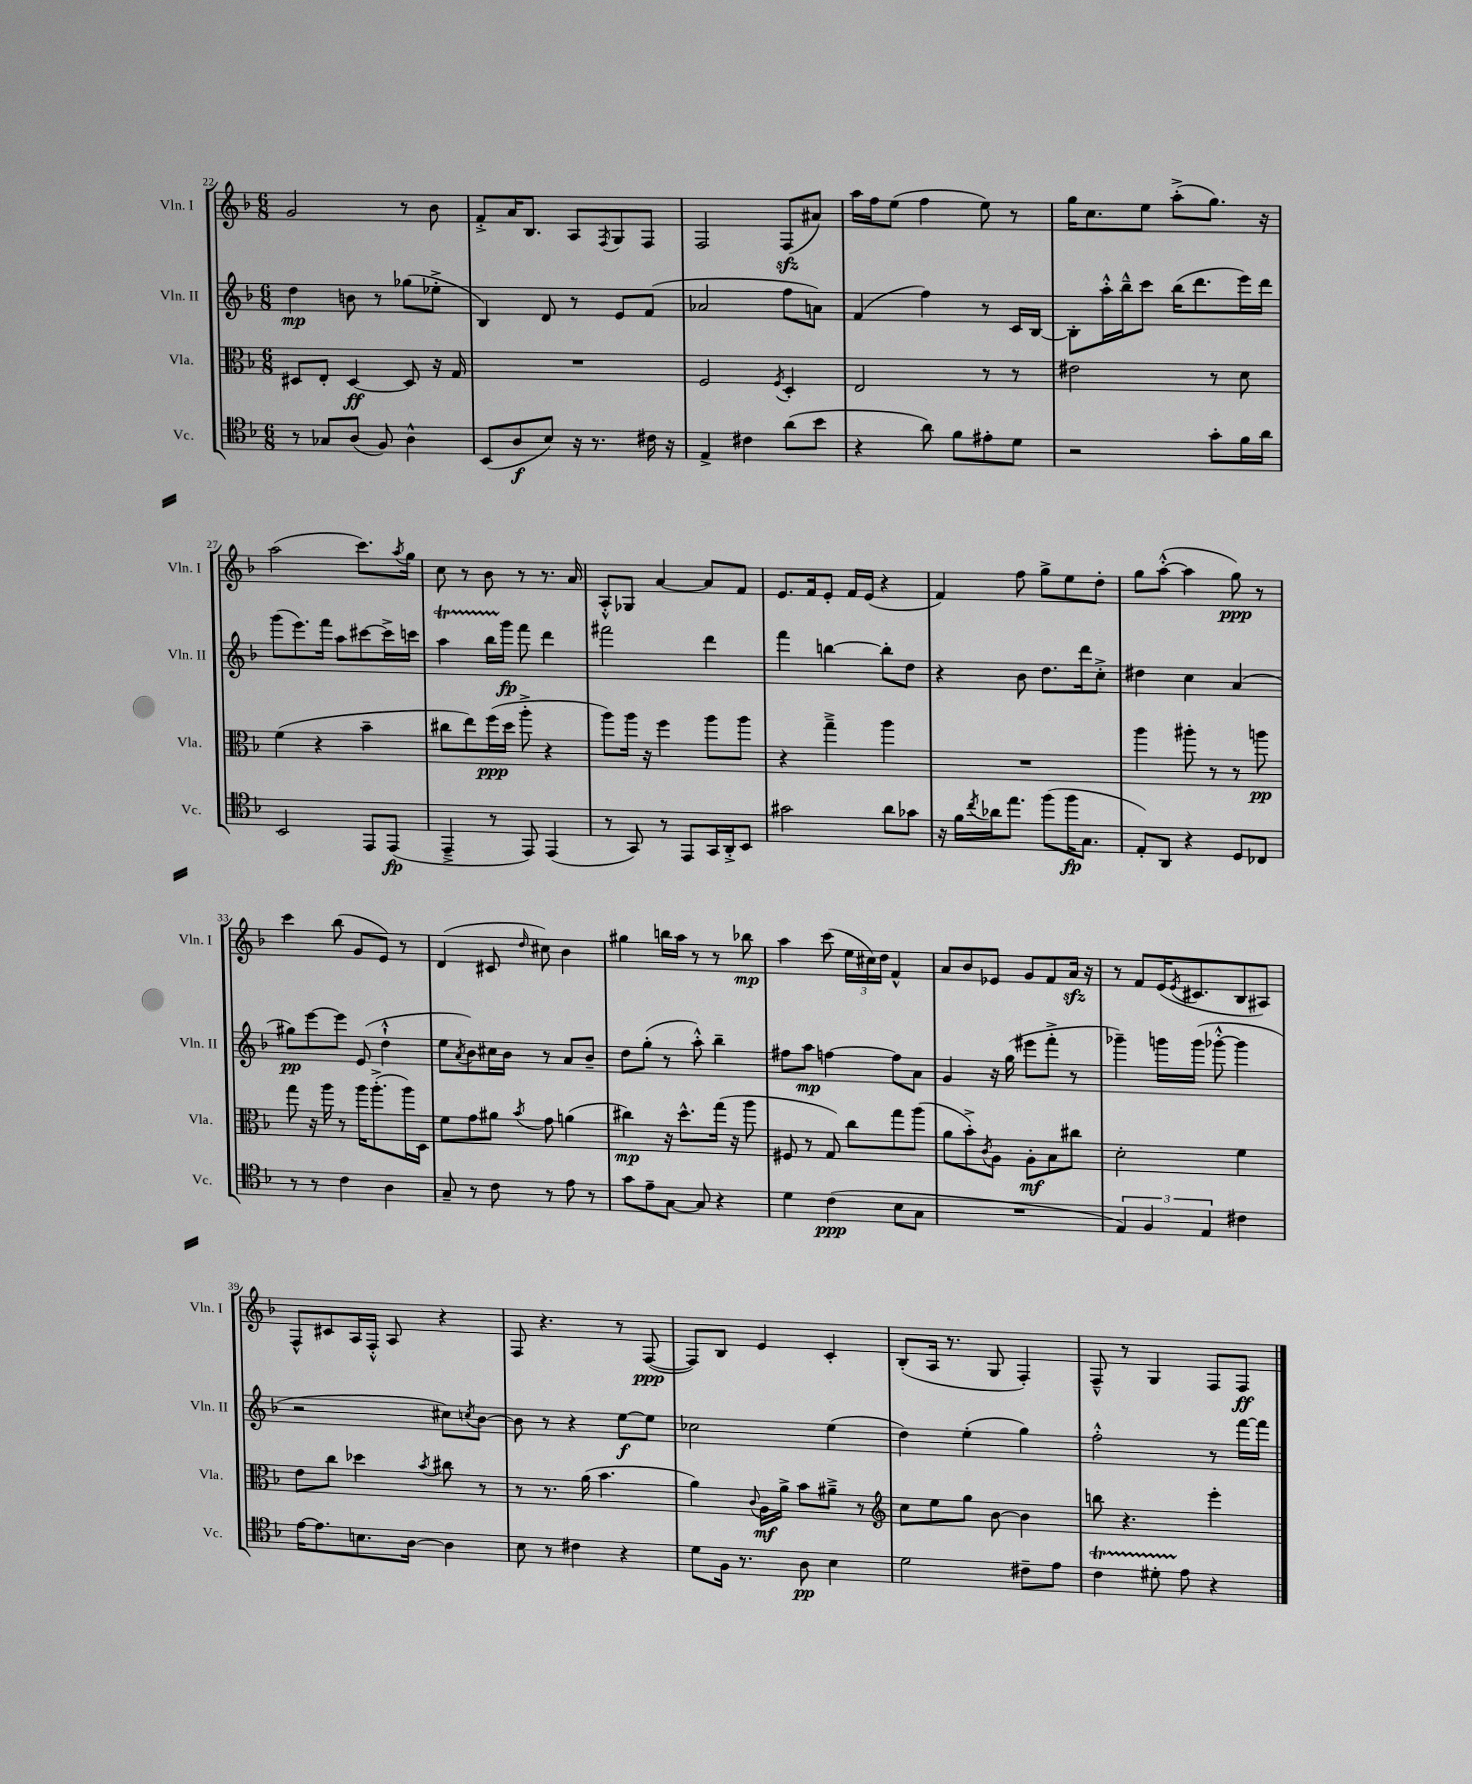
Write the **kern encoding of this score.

**kern	**kern	**kern	**kern
*staff4	*staff3	*staff2	*staff1
*clefC4	*clefC3	*clefG2	*clefG2
*k[b-]	*k[b-]	*k[b-]	*k[b-]
*M6/8	*M6/8	*M6/8	*M6/8
8r	8D#	4dd	2g
8G-	8E'	.	.
(8A	[4D#	8b	.
8F)	.	8r	.
4A^^	8D#]	(8gg-	8r
.	16r	8ee-'^	8b-
.	16G	.	.
=	=	=	=
(8BB-	2.r	4B-)	8f'^
8A	.	.	16a
.	.	.	8.B-
8B-)	.	8d	.
16r	.	8r	8A
8.r	.	.	.
.	.	.	8qF
.	.	8e	8G
16c#	.	(8f	8F
16r	.	.	.
=	=	=	=
4E^	2F	2a-	2F
4c#	.	.	.
.	8qF	.	.
(8a	4D'	8ff	(8F
8b-	.	8a)	8a#)
=	=	=	=
4r	2E	(4f	16aa
.	.	.	16ff
.	.	.	(8ee
8a)	.	4ff)	4ff
8f	.	.	.
8e#'	8r	8r	8ee)
8d	8r	16c	8r
.	.	[16B-	.
=	=	=	=
2r	2e#	8B-']	16gg
.	.	.	8.cc
.	.	16aa'^^	.
.	.	16bb-~^^	.
.	.	8ccc	8ee
.	.	(16bb-	(8aa'^
.	.	8.ddd	.
8g'	8r	.	8.gg)
16f	8d	16eee)	.
16a	.	16ddd	16r
=	=	=	=
2BB-	(4f	(8ggg	(2aa
.	.	8.eee)	.
.	4r	.	.
.	.	16fff	.
.	.	8aa	.
8EE	4b-~	[8ccc#	8.ccc)
(8EE	.	16ccc#^]	.
.	.	.	8qaa
.	.	16ccc	16gg
=	=	=	=
4EE~^	8cc#	4aa	8cc
.	8ee)	.	8r
8r	(16ff	16bb-	8b-
.	16dd	16ggg	.
8EE)	8aa'^	8fff	8r
(4EE	4r	4ddd	8.r
.	.	.	16a
=	=	=	=
8r	8aa)	2fff#	8A'^^
8GG)	16aa	.	8G-
.	16r	.	.
8r	4ff	.	[4a
8EE	.	.	.
16GG	8aa	4ddd	8a]
16AA'^	.	.	.
8BB-	8aa	.	8f
=	=	=	=
2g#	4r	4fff	8.e
.	.	.	16f
.	4gg~^	[4bb	8e'
.	.	.	16f
.	.	.	(16e
8a	4aa	8bb']	4r
8g-	.	8dd	.
=	=	=	=
16r	2.r	4r	4f)
16f	.	.	.
8qcc	.	.	.
16a-	.	.	.
8.ee	.	.	.
.	.	8b-	8ff
(8ff	.	8.dd	8gg^
16ff	.	.	8ee
8.G	.	16ddd	.
.	.	8cc'^	8dd'
=	=	=	=
8E')	4aa	4dd#	8gg
8AA	.	.	([8aa'^^
4r	8aa#'	4cc	4aa]
.	8r	.	.
8D	8r	(4a	8gg)
8C-	8aa	.	8r
=	=	=	=
8r	8gg	8gg#)	4ccc
8r	16r	[8eee	.
.	16aa	.	.
4c	8r	8eee]	(8bb-
.	16aa	(8e	8g
.	(8.aa'^	.	.
4A	.	4dd`^^	8e)
.	16aa)	.	8r
.	16D	.	.
=	=	=	=
8G~	8f	8ee	(4d
.	.	8qa	.
8r	8g	8b-)	.
8c	8a#	16cc#	8c#
.	.	16b-	.
.	8qb-	.	16qqdd
8r	8g	8r	8cc#)
8e	(4a	8a	4b-
8r	.	8b-~	.
=	=	=	=
8g	4cc#)	8dd	4gg#
8e~	.	(8gg'	.
[8G	16r	8r	16bb
.	8.dd^^	.	16aa
8G]	.	8aa'^^)	8r
4r	(16gg	4bb-~	8r
.	16r	.	.
.	8aa	.	8bb-
=	=	=	=
4d	8F#	8ff#	4aa
.	8r	8aa	.
(4c	8G)	[4ff	(8ccc
.	8cc	.	24ee
.	.	.	24cc#)
.	.	.	24dd
8B-	8gg	8ff]	4f^^
8G	(8aa	8a	.
=	=	=	=
2.r	8a	4g	8a
.	8b-'^)	.	8b-
.	8qc	.	.
.	8A	16r	8e-
.	.	(16gg	.
.	8A'	8eee#	8g
.	8B-	8fff'^	8f
.	8cc#	8r	16a
.	.	.	16r
=	=	=	=
6E)	2d'	4ggg-~)	8r
.	.	.	8f
6F	.	.	.
.	.	16ggg	(16e
.	.	.	8qe
.	.	(16ggg	8.c#
6E	.	.	.
.	.	[8ggg-'^^	.
4c#	4f	4ggg-]	8B-
.	.	.	8A#)
=	=	=	=
[16e	8e	2r	8F^^
8.e]	.	.	.
.	8cc	.	8c#
8.B	4dd-	.	16A
.	.	.	16F'^^
.	.	.	8A
[16A	.	.	.
.	8qb-	.	.
4A]	8cc#	8cc#)	4r
.	.	8qcc	.
.	8r	[8b-	.
=	=	=	=
8B-	8r	8b-]	8F
8r	8.r	8r	4.r
4c#	.	4r	.
.	(16a	.	.
.	4.b-	.	.
4r	.	[8ee	8r
.	.	8ee]	([8F
=	=	=	=
8d	4a)	2cc-	8F])
16F	.	.	8B-
8.r	.	.	.
.	8qqc	.	.
.	16A	.	4e
.	16a^	.	.
8A	8b-	.	.
4B-	8a#~^	(4ee	4c'
.	8r	.	.
=	=	=	=
*	*clefG2	*	*
2d	8cc	4dd)	(8B-'
.	8ee	.	16A
.	.	.	8.r
.	8gg	(4ee'	.
.	[8b-	.	8G
8c#~	4b-]	4gg)	4F')
8e	.	.	.
=	=	=	=
4c	8bb	2ff'^^	8F~^^
.	4.r	.	8r
8d#'	.	.	4G
8e	.	.	.
4r	4eee'	8r	8F
.	.	[16fff	8F
.	.	16fff]	.
==	==	==	==
*-	*-	*-	*-
